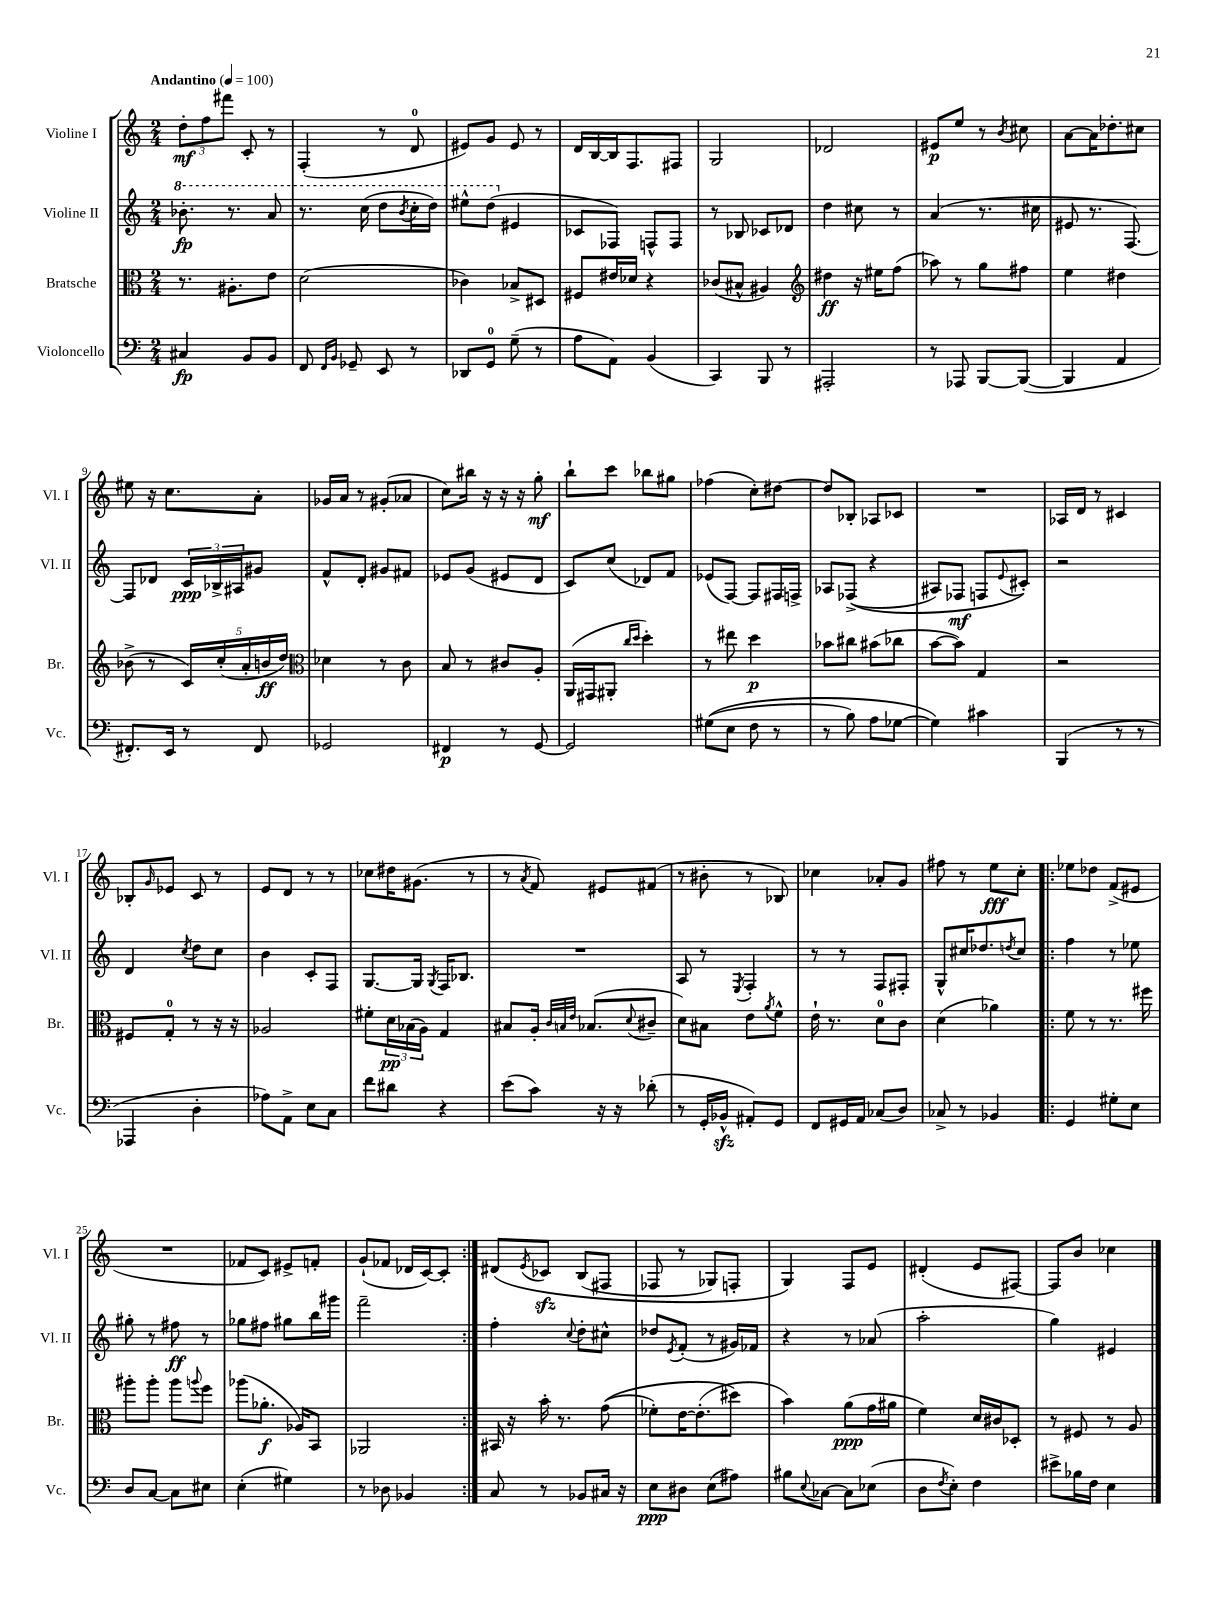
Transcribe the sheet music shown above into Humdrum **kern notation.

**kern	**kern	**kern	**kern
*staff4	*staff3	*staff2	*staff1
*clefF4	*clefC3	*clefG2	*clefG2
*k[]	*k[]	*k[]	*k[]
*M2/4	*M2/4	*M2/4	*M2/4
*MM100	*MM100	*MM100	*MM100
4C#	8.r	8.bb-'	12dd'
.	.	.	12ff
.	.	.	12fff#
.	8.A#'	8.r	.
8BB	.	.	8c'
8BB	8e	8aa	8r
=	=	=	=
8FF	(2d	8.r	(4F'
16qqFF	.	.	.
16qqBB	.	.	.
8GG-~	.	.	.
.	.	(16ccc	.
8EE	.	8ddd	8r
.	.	8qbb	.
8r	.	16ccc'	8d
.	.	16ddd)	.
=	=	=	=
8DD-	4c-)	8eee#^^	8e#)
8GG	.	(8ddd	8g
(8G~	8B-^	4e#	8e#
8r	8D#	.	8r
=	=	=	=
8A	8F#	8c-	16d
.	.	.	[16B
8AA)	16e#	8F-)	16B]
.	16d-	.	8.F
(4BB	4r	8F^^	.
.	.	8F	8F#
=	=	=	=
4CC)	(8c-	8r	2G
.	8B#^^	8B-	.
8BBB	4A#)	8c-	.
8r	.	8d-	.
=	=	=	=
*	*clefG2	*	*
2AAA#'	4dd#	4dd	2d-
.	16r	8cc#	.
.	16ee#	.	.
.	(8ff	8r	.
=	=	=	=
8r	8aa-)	(4a	8e#
8AAA-	8r	.	8ee
[8BBB	8gg	8.r	8r
.	.	.	8qb
(8BBB_	8ff#	.	8cc#
.	.	16cc#	.
=	=	=	=
4BBB]	4ee	8e#	[8a
.	.	8.r	16a]
.	.	.	8.dd-'
4AA	4dd#	.	.
.	.	[8.F)	.
.	.	.	8cc#
=	=	=	=
8.FF#')	(8b-^	8F]	8ee#
.	8r	8d-	16r
16EE	.	.	8.cc
8r	20c)	24c	.
.	.	24B-^	.
.	(20cc'	.	.
.	.	24A#	.
.	20a'	.	.
8FF#	.	8g#	8a'
.	20b	.	.
.	20dd)	.	.
=	=	=	=
*	*clefC3	*	*
2GG-	4d-	8f^^	16g-
.	.	.	16a
.	.	8d'	8r
.	8r	8g#	(8g#'
.	8c	8f#	8a-
=	=	=	=
4FF#	8B	8e-	8cc)
.	8r	(8g	16bb#
.	.	.	16r
8r	8c#	8e#	16r
.	.	.	16r
[8GG	8A'	8d	8gg'
=	=	=	=
2GG]	(16AA	8c)	8bb`
.	16GG#	.	.
.	8AA#'	(8cc	8ccc
.	16qqcc	.	.
.	16qqdd	.	.
.	4dd')	8d-)	8bb-
.	.	8f	8gg#
=	=	=	=
&((8G#	8r	(8e-	(4ff-
8E	8ee#	[8F)	.
8F	4dd	8F]	8cc')
8r	.	16F#	[8dd#
.	.	16F^	.
=	=	=	=
8r	8b-	8A-	8dd#]
8B)	8cc#	&((8F-^	8B-'
8A	(8b#	4r	8A-
[8G-	8cc-	.	8c-
=	=	=	=
4G-]&)	[8b	8A#)	2r
.	8b])	8F-	.
4c#	4G	8F	.
.	.	8qqe	.
.	.	8c#'&)	.
=	=	=	=
(4BBB	2r	2r	16A-
.	.	.	16d
.	.	.	8r
8r	.	.	4c#
8r	.	.	.
=	=	=	=
4AAA-	8F#	4d	8B-'
.	.	.	16qqg
.	8G'	.	8e-
.	.	8qcc	.
4D'	8r	8dd	8c
.	16r	8cc	8r
.	16r	.	.
=	=	=	=
8A-)	2A-	4b	8e
8AA^	.	.	8d
8E	.	8c'	8r
8C	.	8F	8r
=	=	=	=
8f	8f#'	[8.G	8cc-
8d#	24d	.	16dd#
.	(24B-	.	.
.	.	16G]	(8.g#
.	24A)	.	.
.	.	8qG	.
4r	4G	16F	.
.	.	8.B-	.
.	.	.	8r
=	=	=	=
(8e	8B#	2r	8r
.	.	.	8qa
8c)	16A'	.	8f)
.	32qqc	.	.
.	32qqB	.	.
.	32qqe	.	.
.	(8.B-	.	.
16r	.	.	8e#
16r	.	.	.
.	8qqd	.	.
(8d-'	8c#~	.	(8f#
=	=	=	=
8r	8d)	8A	8r
16GG'	8B#	8r	8b#'
16BB-^^	.	.	.
.	.	8qE	.
8AA#')	8e	4F'	8r
.	8qa	.	.
8GG	8f^^	.	8B-)
=	=	=	=
8FF	16e`	8r	4cc-
.	8.r	.	.
16GG#	.	8r	.
16AA	.	.	.
(8C-	8d	8F	8a-'
8D)	8c	8F#'	8g
=	=	=	=
8C-^	(4d	8G^^	8ff#
8r	.	16cc#	8r
.	.	8.dd-	.
4BB-	4a-)	.	8ee
.	.	8qdd	.
.	.	8cc#	8cc'
=!|:	=!|:	=!|:	=!|:
4GG	8f	4ff	8ee-
.	8r	.	8dd-
8G#'	8.r	8r	(8f^
8E	.	8ee-	8e#
.	16ff#	.	.
=	=	=	=
8D	8aa#'	8gg#'	2r
[8C	8aa#'	8r	.
8C]	8aa#	8ff#	.
.	8qqaa	.	.
8E#	8ff	8r	.
=	=	=	=
(4E'	(8aa-	8gg-	8f-
.	8.a-'	8ff#	8c)
4G#)	.	8gg#	8e#^
.	16A-)	.	.
.	8BB	16bb	8f'
.	.	16ggg#	.
=	=	=	=
8r	2AA-	2fff~	(8g`
8D-	.	.	8f-
4BB-	.	.	16d-
.	.	.	[16c)
.	.	.	8c']
=:|!	=:|!	=:|!	=:|!
8C	16BB#	4ff'	&(8d#
.	16r	.	.
.	.	.	8qe
8r	16b'	.	8c-
.	8.r	.	.
.	.	8qqcc	.
8BB-	.	8dd'	(8B
16C#	&((8g	8cc#^^	8F#
16r	.	.	.
=	=	=	=
8E	8f-')	8dd-	8F-
.	.	8qe	.
8D#	[16e	(8f'	8r
.	(8.e']	.	.
(8E	.	8r	8G-)
8A#)	8dd#&)	16g#)	8F'
.	.	16f-	.
=	=	=	=
8B#	4b)	4r	4G&)
8qqE	.	.	.
[8C-	.	.	.
8C-]	(8a	8r	8F
(8E-	16g	(8a-	8e
.	16a#	.	.
=	=	=	=
8D	4f)	2aa'	(4d#'
8qF	.	.	.
8E')	.	.	.
4F	16d	.	8e
.	16c#	.	.
.	8D-'	.	[8F#)
=	=	=	=
8e#^	8r	4gg)	8F#]
16B-	8F#	.	8b
16F	.	.	.
4E	8r	4e#	4cc-
.	8A	.	.
==	==	==	==
*-	*-	*-	*-
